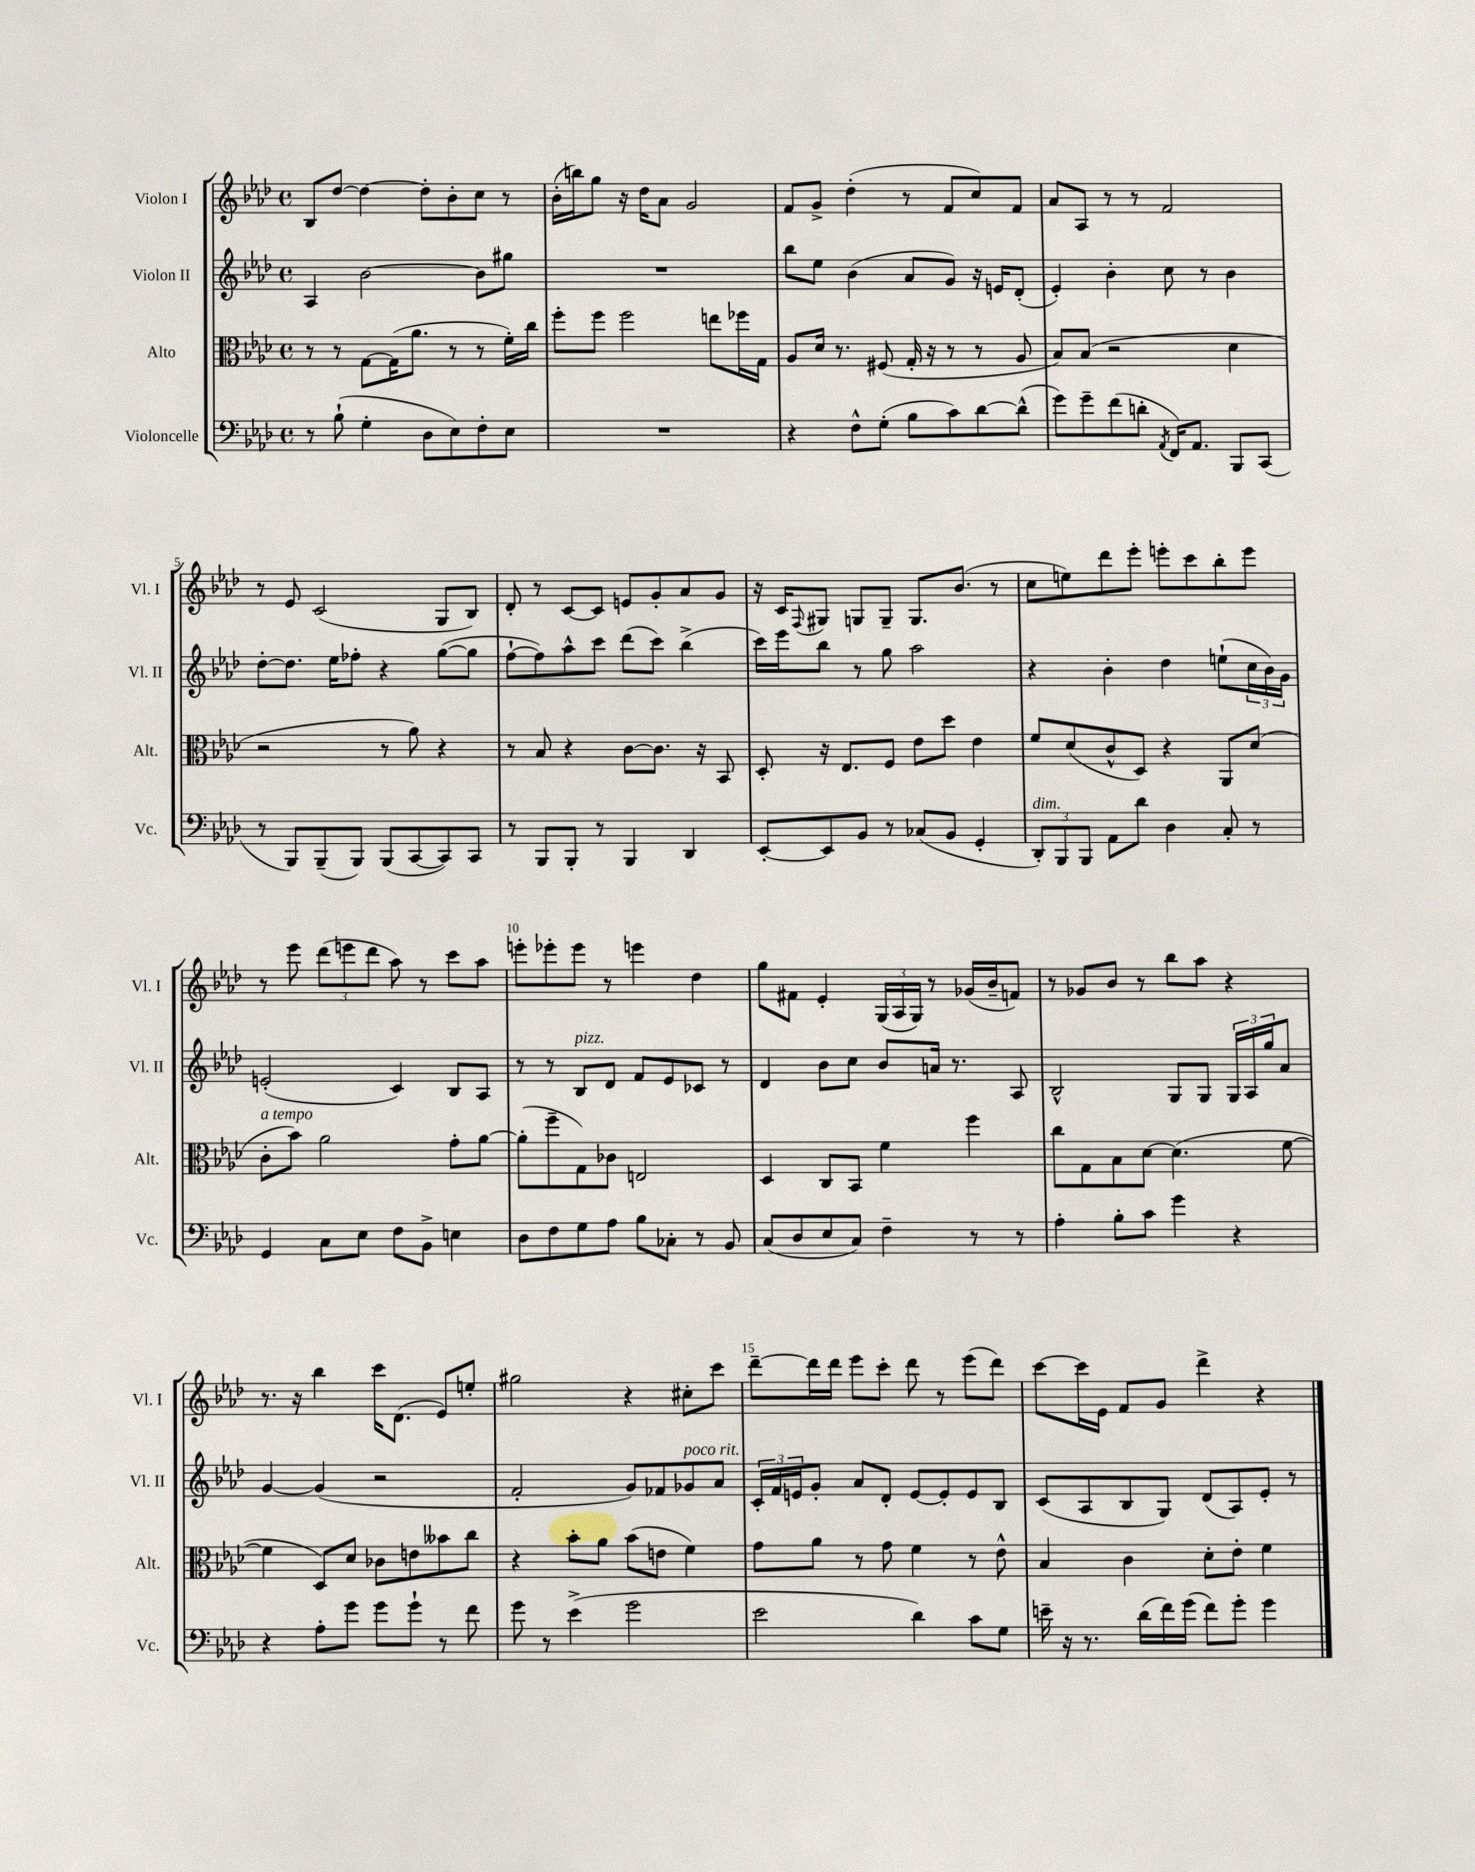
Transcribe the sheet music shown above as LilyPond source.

<<
\new StaffGroup <<
\new Staff = "s0" \with { instrumentName = "Violon I" shortInstrumentName = "Vl. I" } {
    \clef treble \key aes \major \defaultTimeSignature \time 4/4
    bes8 des''8~ des''4~ des''8-. bes'8-. c''8 r8 |
    bes'16-.( b''16) g''8 r16 des''16 aes'8 g'2 |
    f'8 g'8-> des''4-.( r8 f'8 c''8) f'8 |
    aes'8 aes8 r8 r8 f'2 |
    r8 ees'8 c'2( g8 bes8) |
    des'8-. r8 c'8~ c'8 e'8 g'8-. aes'8 g'8 |
    r16 c'16 \appoggiatura { f8 } gis8 g8 g8-- g8. bes'8.( r8 |
    c''8 e''8) des'''8 ees'''8-. e'''8-. c'''8 bes''8-. e'''8 |
    r8 ees'''8 \tuplet 3/2 { des'''8( e'''8 des'''8 } aes''8) r8 c'''8 aes''8 |
    e'''8-. ees'''8-. ees'''8 r8 e'''4 des''4 |
    g''8 fis'8 ees'4-. \tuplet 3/2 { g16( aes16 g16) } r8 ges'16( bes'16-- f'8) |
    r8 ges'8 bes'8 r8 bes''8 aes''8 r4 |
    r8. r16 bes''4 c'''16 des'8.( ees'8) e''8-. |
    gis''2 r4 cis''8-. c'''8 |
    des'''8~-- des'''16 des'''16 ees'''8 c'''8-. des'''8 r8 ees'''8( des'''8) |
    c'''8~ c'''16 ees'16 f'8 g'8 des'''4-> r4 \bar "|." |
}
\new Staff = "s1" \with { instrumentName = "Violon II" shortInstrumentName = "Vl. II" } {
    \clef treble \key aes \major \defaultTimeSignature \time 4/4
    aes4 bes'2~ bes'8 gis''8 |
    R1 |
    bes''8 ees''8 bes'4( aes'8 g'8) r16 e'16 des'8-.( |
    ees'4-.) bes'4-. c''8 r8 bes'4 |
    des''8~-. des''8. ees''16 fes''8-. r4 g''8~( g''8 |
    f''8~-! f''8) aes''8-^ c'''8 des'''8( c'''8) bes''4->( |
    c'''16) ees'''16 bes''8 r8 g''8 aes''2 |
    r4 bes'4-. des''4 e''8-!( \tuplet 3/2 { c''16 bes'16) g'16 } |
    e'2-.( c'4) bes8 aes8 |
    r8 r8 bes8^\markup { \italic "pizz." } des'8 f'8 ees'8 ces'8 r8 |
    des'4 bes'8 c''8 bes'8 a'16 r8. aes8 |
    bes2-^ g8 g8 \tuplet 3/2 { g16 aes16 g''16 } aes'8 |
    g'4~ g'4( r2 |
    f'2-. g'8) fes'8 ges'8^\markup { \italic "poco rit." } aes'8 |
    \tuplet 3/2 { c'16-. f'16 e'16 } g'8-. aes'8 des'8-. e'8~ e'8-. e'8 bes8 |
    c'8( aes8 bes8 g8) des'8( aes8) ees'8-. r8 \bar "|." |
}
\new Staff = "s2" \with { instrumentName = "Alto" shortInstrumentName = "Alt." } {
    \clef alto \key aes \major \defaultTimeSignature \time 4/4
    r8 r8 g8~ g16( aes'8. r8 r8 f'16-.) c''16 |
    f''8-. f''8 f''2 e''8 fes''16 g16 |
    aes8 des'16 r8. fis8( g16-. r16 r8 r8 aes8 |
    bes8) bes8( r2 des'4 |
    r2 r8 aes'8) r4 |
    r8 bes8 r4 c'8~ c'8. r16 bes,8 |
    des8-. r16 ees8. f8 ees'8 des''8 ees'4 |
    f'8 des'8( c'8-^ des8) r4 aes,8 des'8( |
    c'8-.^\markup { \italic "a tempo" } bes'8) aes'2 g'8-. aes'8~ |
    aes'8-.( f''8-- g8) ces'8 e2 |
    des4 c8 bes,8 f'4 f''4 |
    c''8 g8 bes8 des'8~ des'4.( f'8~ |
    f'4 des8) des'8 ces'8 e'8 beses'8 c''8 |
    r4 bes'8-. aes'8 bes'8( e'8 f'4) |
    g'8 aes'8 r8 g'8 f'4 r8 ees'8-^ |
    bes4 c'4 des'8-. ees'8-. f'4 \bar "|." |
}
\new Staff = "s3" \with { instrumentName = "Violoncelle" shortInstrumentName = "Vc." } {
    \clef bass \key aes \major \defaultTimeSignature \time 4/4
    r8 bes8-!( g4-. des8 ees8) f8-. ees8 |
    R1 |
    r4 f8-^ g8-.( bes8 c'8) des'8~ des'8-^( |
    g'8) g'8-- f'8( d'8-. \acciaccatura { aes,8 } f,16) aes,8. bes,,8 c,8( |
    r8 bes,,8) bes,,8--( bes,,8) bes,,8( c,8~ c,8) c,8 |
    r8 bes,,8 bes,,8-. r8 bes,,4 des,4 |
    ees,8~-. ees,8 bes,8 r8 ces8( bes,8 g,4-. |
    \tuplet 3/2 { des,8-.^\markup { \italic "dim." }) bes,,8 bes,,8 } aes,8 des'8 des4 c8-. r8 |
    g,4 c8 ees8 f8 bes,8-> e4 |
    des8 f8 g8 aes8 bes8 ces8-. r8 bes,8 |
    c8( des8 ees8 c8) f4-- r8 r8 |
    aes4-. bes8-. c'8 g'4 r4 |
    r4 aes8-. g'8 g'8 g'8-! r8 f'8 |
    g'8 r8 ees'4->( g'2 |
    ees'2 des'4) c'8 g8 |
    e'16-- r16 r8. des'16( f'16) g'16( f'8) g'8-. g'4 \bar "|." |
}
>>
>>
\layout { \context { \Score \override BarNumber.break-visibility = ##(#f #t #t) barNumberVisibility = #(every-nth-bar-number-visible 5) } }
